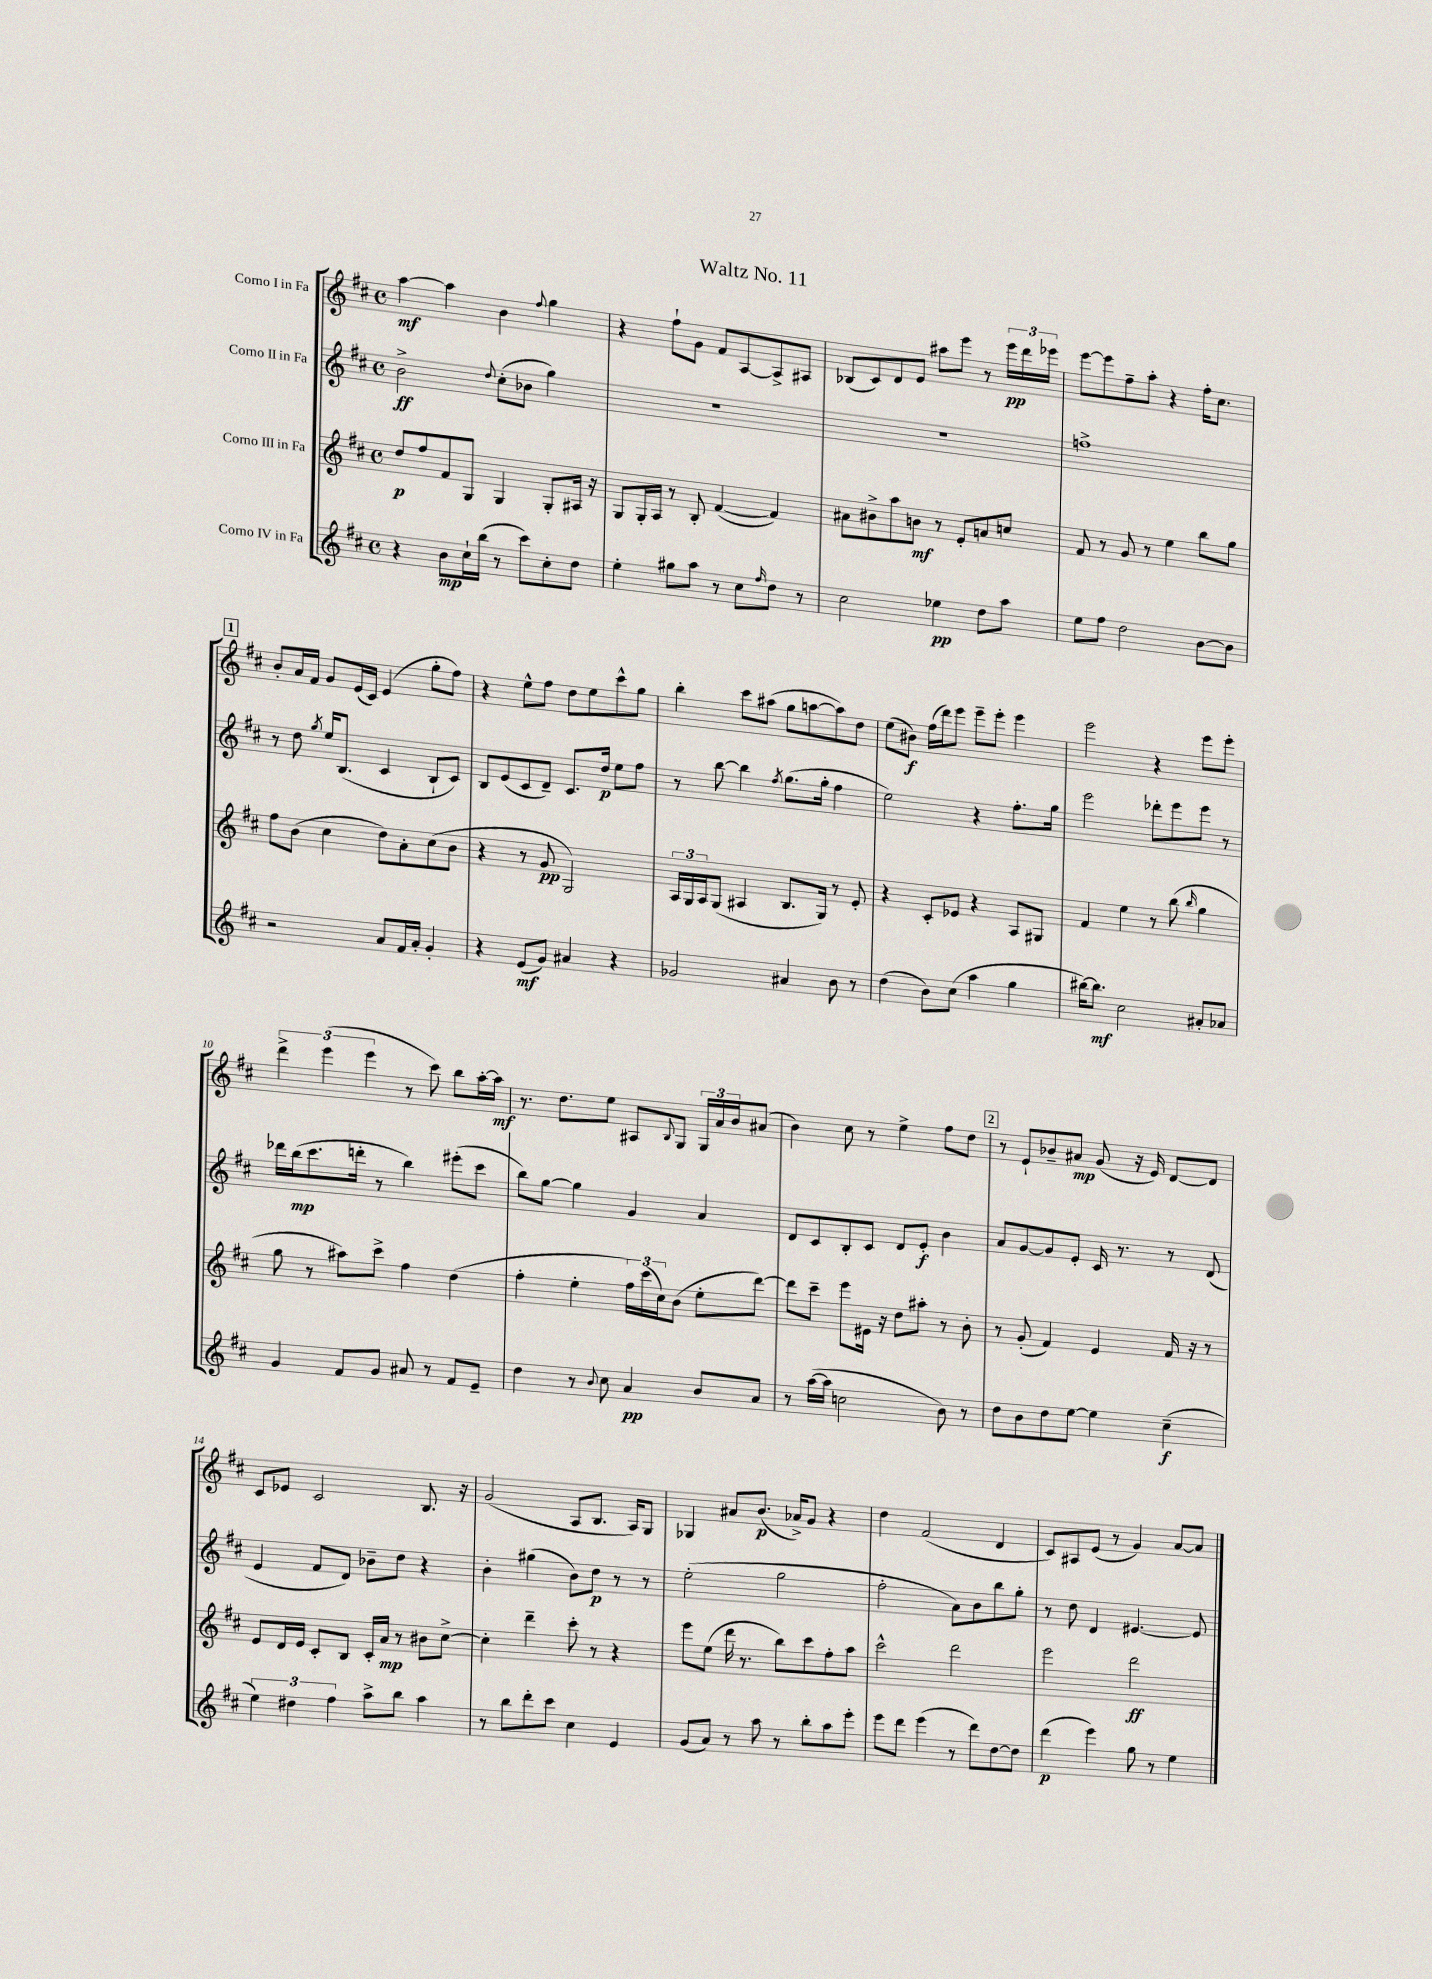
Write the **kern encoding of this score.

**kern	**kern	**kern	**kern
*staff4	*staff3	*staff2	*staff1
*clefG2	*clefG2	*clefG2	*clefG2
*k[f#c#]	*k[f#c#]	*k[f#c#]	*k[f#c#]
*M4/4	*M4/4	*M4/4	*M4/4
*met(c)	*met(c)	*met(c)	*met(c)
4r	8dd	2b^	[4aa
.	8ff#	.	.
8b	8f#	.	4aa]
16cc#`	8G	.	.
(16bb	.	.	.
.	.	8qqdd	.
8r	4G	(8cc#'	4b
8ccc#)	.	8b-	.
.	.	.	8qqff#
8cc#'	8G'	4gg)	4gg
8dd	16A#	.	.
.	16r	.	.
=	=	=	=
4ee'	8G	1r	4r
.	16G'	.	.
.	16A	.	.
8gg#	8r	.	8ff#`
8aa	8B'	.	8g
8r	([4f#	.	8f#
8cc#	.	.	[8A
16qqff#	.	.	.
8dd	4f#])	.	8A^]
8r	.	.	8A#
=	=	=	=
2cc#	8a#	1r	(8B-
.	8b#^	.	8c#)
.	8aa	.	8d
.	8b	.	8e
4ee-	8r	.	8aa#
.	8e'	.	8eee
8dd	8a	.	8r
8aa	8cc	.	24eee
.	.	.	24ddd
.	.	.	24eee-
=	=	=	=
8ee	8f#	1ff^	[8eee
8ff#	8r	.	8eee]
2dd	8g	.	8ff#~
.	8r	.	8aa'
.	4ee	.	4r
[8b	8bb	.	16ff#'
.	.	.	8.cc#
8b]	8gg	.	.
=	=	=	=
2r	8ff#	8r	8b'
.	(8b	8dd	16a
.	.	.	16f#
.	.	8qgg	.
.	4cc#	16ee	8g
.	.	(8.B	.
.	.	.	(16e
.	.	.	16c#)
8a	8dd)	4c#	(4e
16f#	8a'	.	.
16a'	.	.	.
4g'	(8cc#	8B`	8gg'
.	8b	8c#)	8ff#)
=	=	=	=
4r	4r	8B	4r
.	.	(8e	.
(8e	8r	8c#	8ee^^
8g)	8g	8d~)	8ff#
4a#	2G)	8.c#	8dd
.	.	.	8ee
.	.	16dd	.
4r	.	8ee	8ccc#^^
.	.	8ff#	8gg
=	=	=	=
2g-	24A	8r	4bb'
.	24G	.	.
.	24A	.	.
.	(8G	[8bb	.
.	4A#	4bb]	8ccc#
.	.	.	(8aa#
.	.	8qff#	.
4a#	8.B	(8.gg	8gg
.	.	.	[8aa
.	16G)	16gg'	.
8b	8r	4ff#	8aa])
8r	8e'	.	8dd
=	=	=	=
(4dd	4r	2ee)	(8ee
.	.	.	8b#)
8b)	8c#'	.	(16ff#
.	.	.	16ddd)
(8cc#	8e-	.	8eee
4aa	4r	4r	8eee~
.	.	.	8eee'
4gg	8A	8.ff#'	4eee
.	8G#	.	.
.	.	16gg	.
=	=	=	=
[16bb#)	4f#	2eee	2eee
8.bb#]	.	.	.
2cc#	4ee	.	.
.	8r	8ddd-'	4r
.	(8bb	8eee	.
.	16qqbb	.	.
8a#'	4gg	8eee	8eee
8a-	.	8r	8eee'
=	=	=	=
4g	8gg	16ddd-	6ddd^
.	.	(16bb	.
.	8r	8.ccc#	.
.	.	.	(6eee
8f#	8aa#)	.	.
.	.	16ddd'	.
.	.	.	6eee
8g	8ccc#^	8r	.
8a#	4ff#	4bb)	8r
8r	.	.	8ccc#)
8f#	(4dd	(8eee#'	8bb
8e~	.	8ccc#	[16aa'
.	.	.	16aa]
=	=	=	=
4dd	4ff#'	8bb)	8.r
.	.	[8gg	.
.	.	.	8.dd
8r	4ee'	4gg]	.
8qqb	.	.	.
8cc#	.	.	8ee
4a	24ff#)	4g	8A#
.	(24ccc#	.	.
.	24cc#)	.	.
.	.	.	8qqB
.	(8b	.	8G
8b	8ee'	4a	24G
.	.	.	24a
.	.	.	24b
8a	[8ddd)	.	(8a#
=	=	=	=
8r	8ddd]	8d	4b)
([16aa	8ccc#~	8c#	.
16aa]	.	.	.
2cc	8eee	8B'	8cc#
.	16e#	8c#	8r
.	16r	.	.
.	8dd	8d	4ee^
.	8aa#'	8e'	.
8b)	8r	4b	8ff#
8r	8b'	.	8dd
=	=	=	=
8dd	8r	8a	8r
8b	(8g'	[8g	8e`
8dd	4f#)	8g]	8b-~
[8ee	.	8e'	8a#
4ee]	4e	16c#	(8g
.	.	8.r	.
.	.	.	16r
.	.	.	16e)
(4cc#~	16f#	8r	[8d
.	16r	.	.
.	8r	(8d	8d]
=	=	=	=
6ee)	8e	4e	8c#
.	16d	.	8e-
6dd#	.	.	.
.	16e	.	.
.	8c#'	8f#	2c#
6ff#	.	.	.
.	8B	8d)	.
8aa^	16c#'	8b-~	.
.	16a	.	.
8bb	8r	8dd	.
4aa	8b#	4r	8.B
.	[8cc#^	.	.
.	.	.	16r
=	=	=	=
8r	4cc#']	4b'	(2g
8bb	.	.	.
8ddd'	4ddd~	(4gg#	.
8ccc#	.	.	.
4cc#	8ccc#'	8b)	8A
.	8r	8dd	8.B
4e	4r	8r	.
.	.	.	16A)
.	.	8r	8G
=	=	=	=
(8g	8eee	(2ee'	4G-
8a)	(8ee	.	.
8r	16ddd	.	8a#
.	8.r	.	.
8aa	.	.	(8.b
8r	8bb)	2gg	.
.	.	.	16a-^)
8bb'	8ccc#	.	8g
8aa	8ff#'	.	4r
8eee'	8aa	.	.
=	=	=	=
8eee	2ccc#^^	2ff#'	4dd
8ddd	.	.	.
(4eee	.	.	(2f#
8r	2ddd	8a)	.
8ddd)	.	8b	.
[8dd	.	8bb	4d
8dd]	.	8gg'	.
=	=	=	=
(4ddd	2eee	8r	8c#)
.	.	8dd	8A#
4eee)	.	4d	(8e
.	.	.	8r
8gg	2ddd	[4.e#	4g)
8r	.	.	.
4ee	.	.	[8a
.	.	8e#]	8a]
==	==	==	==
*-	*-	*-	*-
